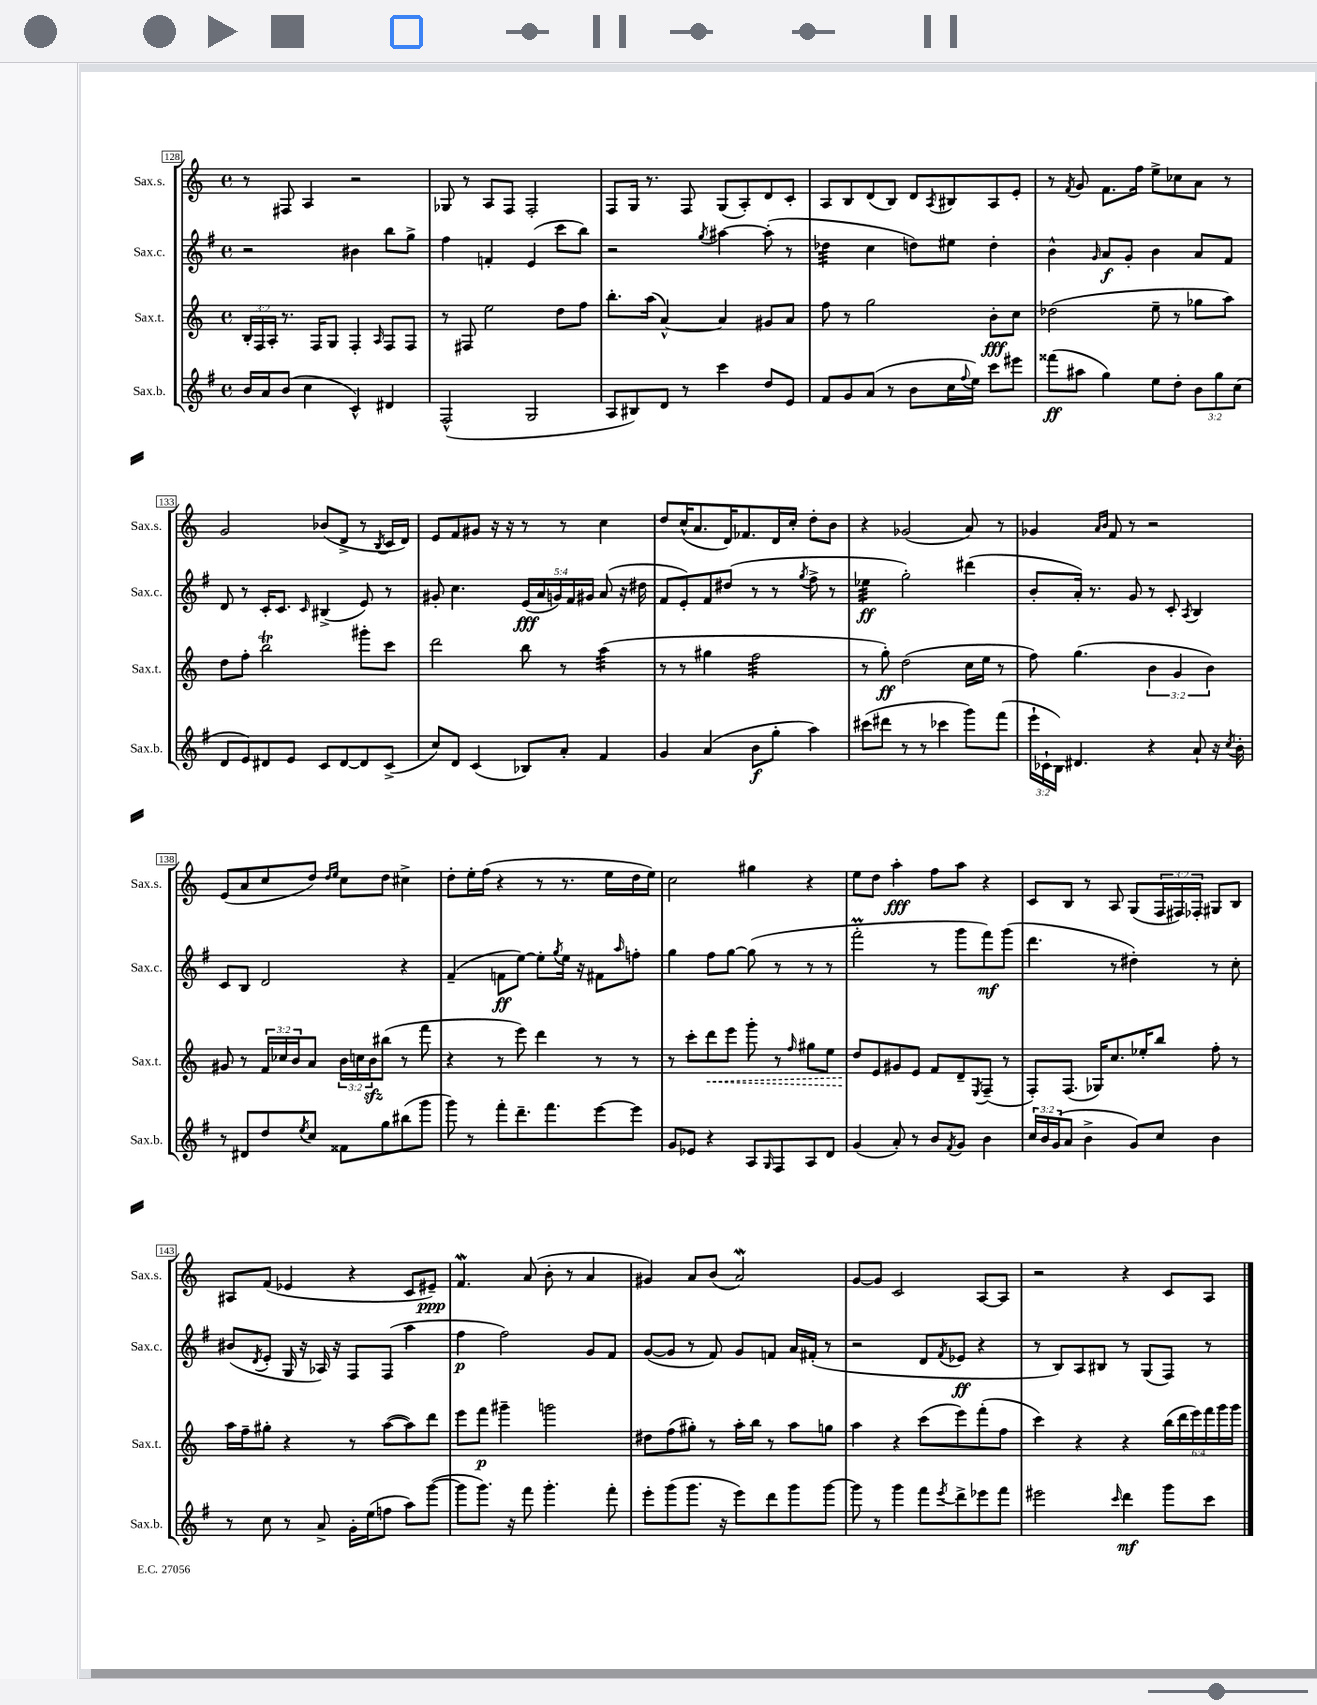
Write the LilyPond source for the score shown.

<<
\new StaffGroup <<
\new Staff = "s0" \with { instrumentName = "Sax.s." shortInstrumentName = "Sax.s." } {
    \clef treble \key c \major \defaultTimeSignature \time 4/4 \override Staff.TupletNumber.text = #tuplet-number::calc-fraction-text
    r8 fis8 a4 r2 |
    ges8 r8 a8 f8 f2-. |
    f8 g16 r8. f8 g8( a8-.) d'8 c'8-. |
    a8 b8 d'8( b8) d'8 \acciaccatura { a8 } bis8 a8 e'8-. |
    r8 \acciaccatura { f'8 } g'8 f'8. f''16 e''8-> ces''8 a'8 r8 |
    g'2 bes'8( d'8-> r8 \acciaccatura { b8 } c'16 d'16) |
    e'8 f'8 gis'8 r16 r16 r8 r8 c''4 |
    d''8 c''16-^( a'8. d'16) fes'8. d'16 c''16-. d''8-. b'8 |
    r4 ges'2( a'8) r8 |
    ges'4 \grace { a'16 b'16 } f'8 r8 r2 |
    e'8( a'8 c''8 d''8) \grace { d''16 e''16 } c''8 d''8 cis''4-> |
    d''8-. e''16-. f''16( r4 r8 r8. e''16 d''16 e''16) |
    c''2 gis''4 r4 |
    e''8 d''8 a''4-.\fff f''8 a''8 r4 |
    c'8 b8 r8 a8 g8( \tuplet 3/2 { f16 fis16) fes16-. } gis8 b8 |
    ais8 f'8( ees'4 r4 c'8 eis'8--\ppp) |
    f'4.\mordent a'8( b'8-. r8 a'4 |
    gis'4) a'8 b'8( a'2\mordent) |
    g'8~ g'8 c'2 a8~ a8 |
    r2 r4 c'8 a8 \bar "|." |
}
\new Staff = "s1" \with { instrumentName = "Sax.c." shortInstrumentName = "Sax.c." } {
    \clef treble \key g \major \defaultTimeSignature \time 4/4 \override Staff.TupletNumber.text = #tuplet-number::calc-fraction-text
    r2 bis'4 b''8 g''8-> |
    fis''4 f'4-. e'4( c'''8 b''8) |
    r2 \acciaccatura { g''8 } ais''4~ ais''8-.( r8 |
    des''4:32 c''4 d''8) eis''8 d''4-. |
    b'4-^ \grace { g'16 } a'8\f g'8-. b'4 a'8 fis'8 |
    d'8 r8 c'16-. c'8. \grace { c'16 } bis4->( e'8) r8 |
    gis'8-. c''4. \tuplet 5/4 { e'16\fff( a'16 g'16) fis'16 gis'16 } a'8( r16 dis''16 |
    fis'8 e'8-.) fis'8 dis''8( r8 r8 \acciaccatura { g''8 } fis''8-> r8 |
    ees''4:32\ff g''2-.) dis'''4( |
    b'8-. a'16-.) r8. g'8 r8 c'8-. \acciaccatura { a8 } b4 |
    c'8 b8 d'2 r4 |
    fis'4--( f'8\ff e''8~) e''8-. \acciaccatura { g''8 } e''16 r16 fis'8 \grace { a''16 } f''8-. |
    g''4 fis''8 g''8~ g''8( r8 r8 r8 |
    fis'''2-.\prall r8 g'''8 fis'''8\mf) g'''8( |
    d'''4. r8 dis''4-.) r8 c''8-. |
    bis'8( \acciaccatura { d'8 } e'8-. g16 r16 aes16) r16 fis8 fis8( a''4 |
    fis''4\p fis''2) g'8 fis'8 |
    g'8~( g'8 r8 fis'8) g'8 f'8 a'16 fis'16-.( r8 |
    r2 d'8 \acciaccatura { fis'8 } ees'8\ff r4 |
    r8 b8) a8 bis8 r8 g8( fis8) r8 \bar "|." |
}
\new Staff = "s2" \with { instrumentName = "Sax.t." shortInstrumentName = "Sax.t." } {
    \clef treble \key c \major \defaultTimeSignature \time 4/4 \override Staff.TupletNumber.text = #tuplet-number::calc-fraction-text
    \tuplet 3/2 { b16-. f16 a16-. } r8. f16 g8 f4-. \grace { a16 } f8 f8 |
    r8 fis8 e''2 d''8 f''8 |
    b''8.-. a''16( a'4~-^) a'4 gis'8 a'8 |
    f''8 r8 g''2 b'8-.\fff c''8 |
    des''2( e''8-- r8 ges''8 a''8) |
    d''8 f''8-. b''2\trill gis'''8-. c'''8 |
    d'''2 b''8 r8 a''4:32( |
    r8 r8 gis''4 f''2:32 |
    r8 g''8-.\ff) d''2( c''16 e''16 r8 |
    f''8) g''4.( \tuplet 3/2 { b'4 g'4 b'4) } |
    gis'8 r8 \tuplet 3/2 { f'16 ces''16 b'16 } a'8 \tuplet 3/2 { b'16 c''16 b'16\sfz } bis''8( r8 f'''8 |
    r4 r8 e'''8) d'''4 r8 r8 |
    r8 c'''8-. \once \override Hairpin.style = #'dashed-line d'''8\< e'''8 g'''8-. r8 \grace { f''16 } gis''8 e''8 |
    d''8\! e'8 gis'8 e'8 f'8 d'8-- \acciaccatura { e8 } f8--( r8 |
    f8-.) f8.( ges16) c''8. ees''16-. b''8 f''8-. r8 |
    a''16 f''16-- gis''8-. r4 r8 a''8~( a''8) d'''8 |
    e'''8 f'''8\p gis'''4-- g'''2 |
    dis''8 f''8( gis''8-.) r8 a''16-. b''16 r8 a''8 g''8 |
    a''4 r4 c'''8( e'''8) f'''8-.( f''8 |
    c'''4) r4 r4 \tuplet 6/4 { b''16( d'''16 e'''16) f'''16 g'''16 g'''16 } \bar "|." |
}
\new Staff = "s3" \with { instrumentName = "Sax.b." shortInstrumentName = "Sax.b." } {
    \clef treble \key g \major \defaultTimeSignature \time 4/4 \override Staff.TupletNumber.text = #tuplet-number::calc-fraction-text
    b'16 a'16 b'8( c''4 c'4-^) dis'4 |
    fis2-^( g2 |
    a8 bis8) d'8 r8 c'''4 d''8 e'8 |
    fis'8 g'8 a'8( r8 b'8 c''16 \appoggiatura { fis''8 } e''16) c'''8 eis'''8 |
    fisis'''8\ff( ais''8 g''4) e''8 d''8-. \tuplet 3/2 { b'8 g''8 c''8( } |
    d'8 e'8) dis'8 e'8 c'8 dis'8~ dis'8 c'8->( |
    c''8) d'8 c'4( bes8) a'8-. fis'4 |
    g'4 a'4( b'8\f g''8-. a''4) |
    cis'''8( dis'''8 r8 r8 ces'''4 g'''8) fis'''8( |
    \tuplet 3/2 { e'''16-! ces'16-! b16) } dis'4. r4 a'8-! r16 \acciaccatura { c''8 } b'16-. |
    r8 dis'8 d''8 \acciaccatura { e''8 } c''8 fisis'8 g''8 bis''8( g'''8 |
    g'''8) r8 fis'''8-. d'''8.-- fis'''8. e'''8~ e'''8 |
    g'8 ees'8 r4 a8 \grace { g16 } fis8 a8 d'8 |
    g'4( a'8-.) r8 b'8 \acciaccatura { fis'8 } g'8 b'4 |
    \tuplet 3/2 { c''16 b'16 g'16( } a'8 b'4-> g'8) c''8 b'4 |
    r8 c''8 r8 a'8-> g'16-. e''16( f''8 a''8) g'''8~( |
    g'''8 g'''8.) r16 fis'''8 g'''4.-. fis'''8-. |
    e'''8-. g'''8( g'''8. r16 e'''8) d'''8 g'''8 g'''8~ |
    g'''8 r8 g'''4 fis'''8 \acciaccatura { e'''8 } d'''8-> ees'''8 fis'''8 |
    eis'''2 \grace { c'''16 } d'''4\mf g'''8 c'''8 \bar "|." |
}
>>
>>
\layout { \context { \Score currentBarNumber = #128 \override BarNumber.stencil = #(make-stencil-boxer 0.1 0.3 ly:text-interface::print) } }
